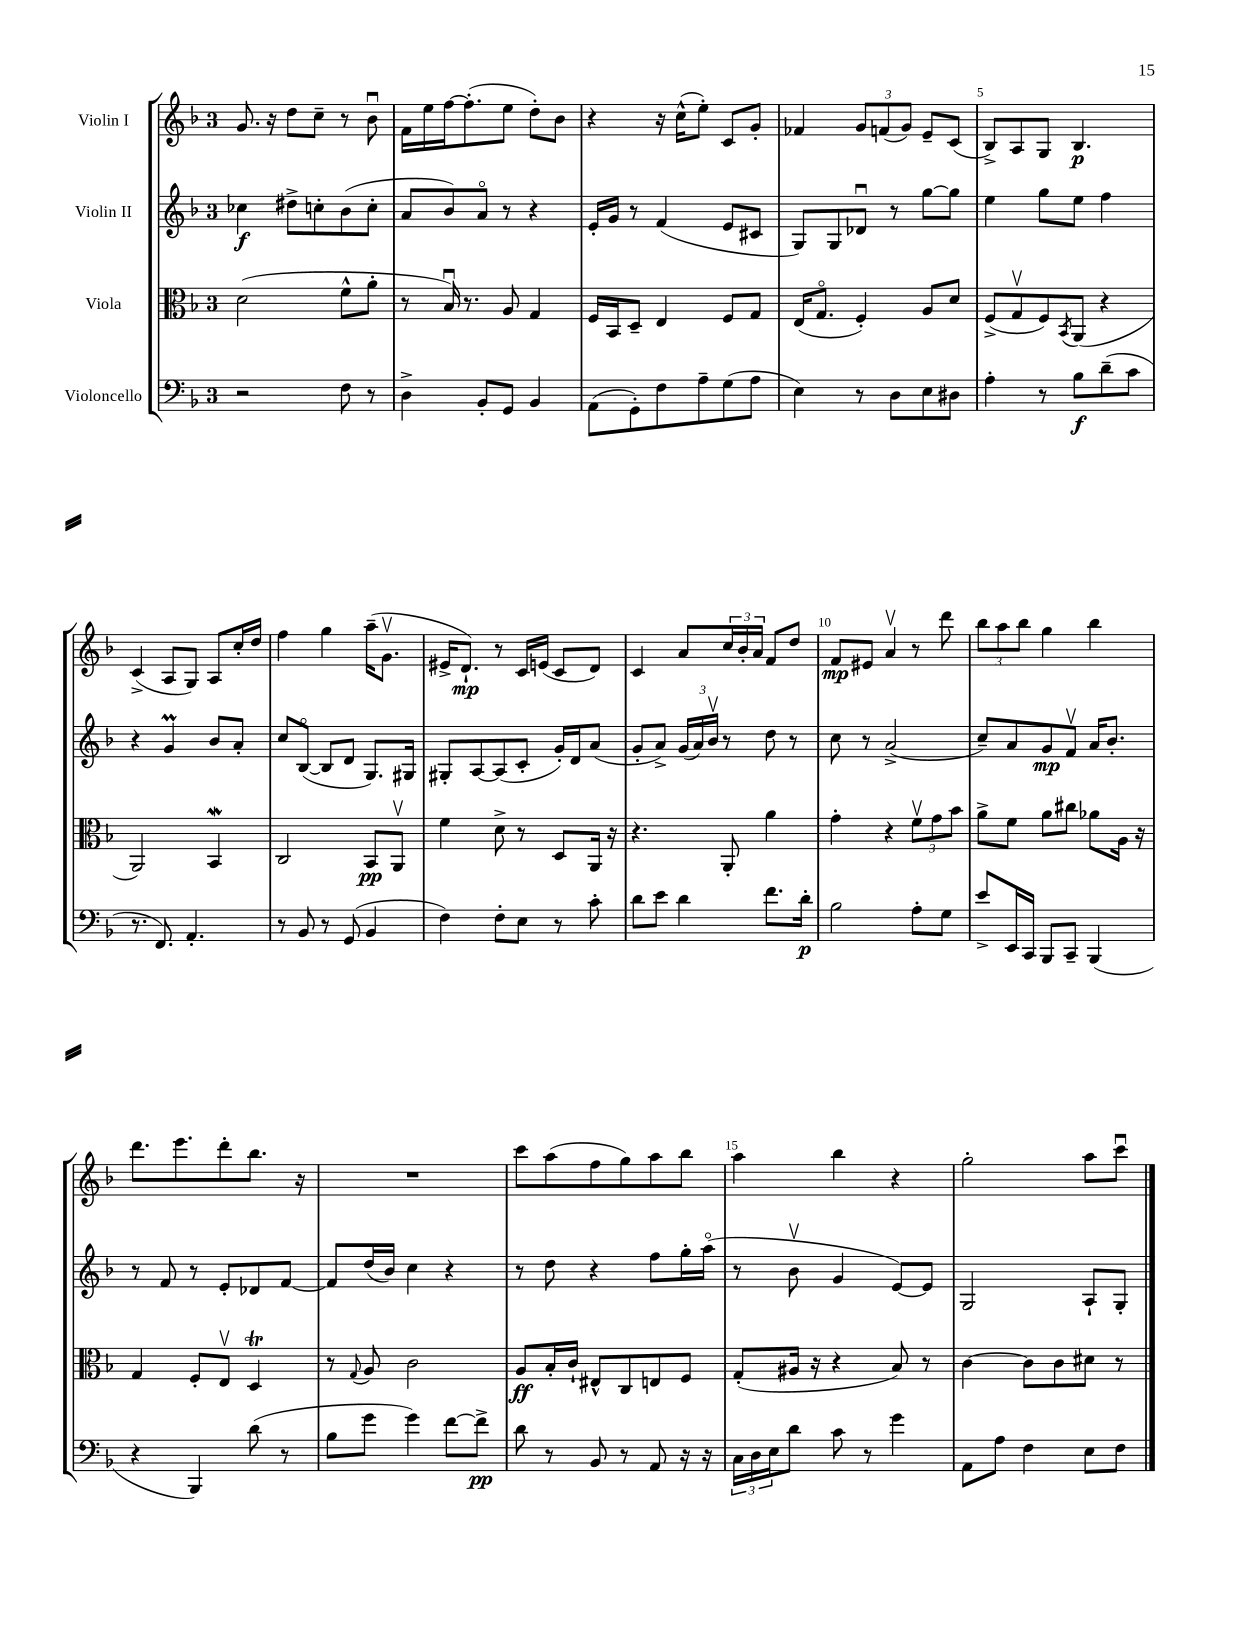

**kern	**kern	**kern	**kern
*staff4	*staff3	*staff2	*staff1
*clefF4	*clefC3	*clefG2	*clefG2
*k[b-]	*k[b-]	*k[b-]	*k[b-]
*M3/4	*M3/4	*M3/4	*M3/4
2r	(2d	4cc-	8.g
.	.	.	16r
.	.	8dd#^	8dd
.	.	8cc'	8cc~
8F	8f^^	(8b-	8r
8r	8a'	8cc'	8b-u
=	=	=	=
4D^	8r	8a	16f
.	.	.	16ee
.	16B-u)	8b-)	[16ff
.	8.r	.	(8.ff']
8BB-'	.	8ao	.
8GG	8A	8r	8ee
4BB-	4G	4r	8dd')
.	.	.	8b-
=	=	=	=
(8AA	16F	16e'	4r
.	16BB-	16g	.
8GG')	8D~	8r	.
8F	4E	(4f	16r
.	.	.	(16cc^^
8A~	.	.	8ee')
(8G	8F	8e	8c
8A	8G	8c#	8g'
=	=	=	=
4E)	(16E	8G)	4f-
.	8.Go	.	.
.	.	8G	.
8r	4F')	8d-u	12g
.	.	.	(12f
8D	.	8r	.
.	.	.	12g)
8E	8A	[8gg	8e~
8D#	8d	8gg]	(8c
=	=	=	=
4A'	(8F^	4ee	8B-^)
.	8Gv	.	8A
8r	8F)	8gg	8G
.	8qBB-	.	.
8B-	(8AA	8ee	4.B-
(8d~	4r	4ff	.
8c	.	.	.
=	=	=	=
8.r	2AA)	4r	(4c^
8.FF)	.	.	.
.	.	4g	8A
4.AA'	.	.	8G)
.	4BB-	8b-	8A
.	.	8a'	16cc'
.	.	.	16dd
=	=	=	=
8r	2C	8cc	4ff
8BB-	.	([8B-o	.
8r	.	8B-]	4gg
(8GG	.	8d	.
4BB-	8BB-	8.G)	(16aa~
.	.	.	8.gv
.	8AAv	.	.
.	.	16G#	.
=	=	=	=
4F)	4f	8G#'	16e#^
.	.	.	8.d`)
.	.	[8A	.
8F'	8d^	(8A]	8r
8E	8r	8c'	16c
.	.	.	(16e
8r	8D	16g')	8c
.	.	16d	.
8c'	16AA	(8a	8d)
.	16r	.	.
=	=	=	=
8d	4.r	8g'	4c
8e	.	8a^)	.
4d	.	(24g	8a
.	.	24a)	.
.	.	24b-v	.
.	8AA'	8r	24cc
.	.	.	24b-'
.	.	.	24a
8.f	4a	8dd	8f
.	.	8r	8dd
16d'	.	.	.
=	=	=	=
2B-	4g'	8cc	8f
.	.	8r	8e#
.	4r	(2a^	4av
8A'	12fv	.	8r
.	12g	.	.
8G	.	.	8ddd
.	12b-	.	.
=	=	=	=
8e^	8a^	8cc~)	12bb-
.	.	.	12aa
16EE	8f	8a	.
.	.	.	12bb-
16CC	.	.	.
8BBB-	8a	8g	4gg
8CC~	8cc#	8fv	.
(4BBB-	8a-	16a	4bb-
.	.	8.b-'	.
.	16A	.	.
.	16r	.	.
=	=	=	=
4r	4G	8r	8.ddd
.	.	8f	.
.	.	.	8.eee
4BBB-)	8F'	8r	.
.	8Ev	8e'	8ddd'
(8d	4D	8d-	8.bb-
8r	.	[8f	.
.	.	.	16r
=	=	=	=
8B-	8r	8f]	2.r
.	8qqG	.	.
8g	8A	(16dd	.
.	.	16b-)	.
4g)	2c	4cc	.
[8f	.	4r	.
8f^]	.	.	.
=	=	=	=
8d	8A	8r	8ccc
8r	16B-'	8dd	(8aa
.	16c`	.	.
8BB-	8E#^^	4r	8ff
8r	8C	.	8gg)
8AA	8E	8ff	8aa
16r	8F	16gg'	8bb-
16r	.	(16aao	.
=	=	=	=
24C	(8G'	8r	4aa
24D	.	.	.
24E	.	.	.
8d	16A#	8b-v	.
.	16r	.	.
8c	4r	4g	4bb-
8r	.	.	.
4g	8B-)	[8e)	4r
.	8r	8e]	.
=	=	=	=
8AA	[4c	2G	2gg'
8A	.	.	.
4F	8c]	.	.
.	8c	.	.
8E	8d#	8A`	8aa
8F	8r	8G'	8cccu
==	==	==	==
*-	*-	*-	*-
